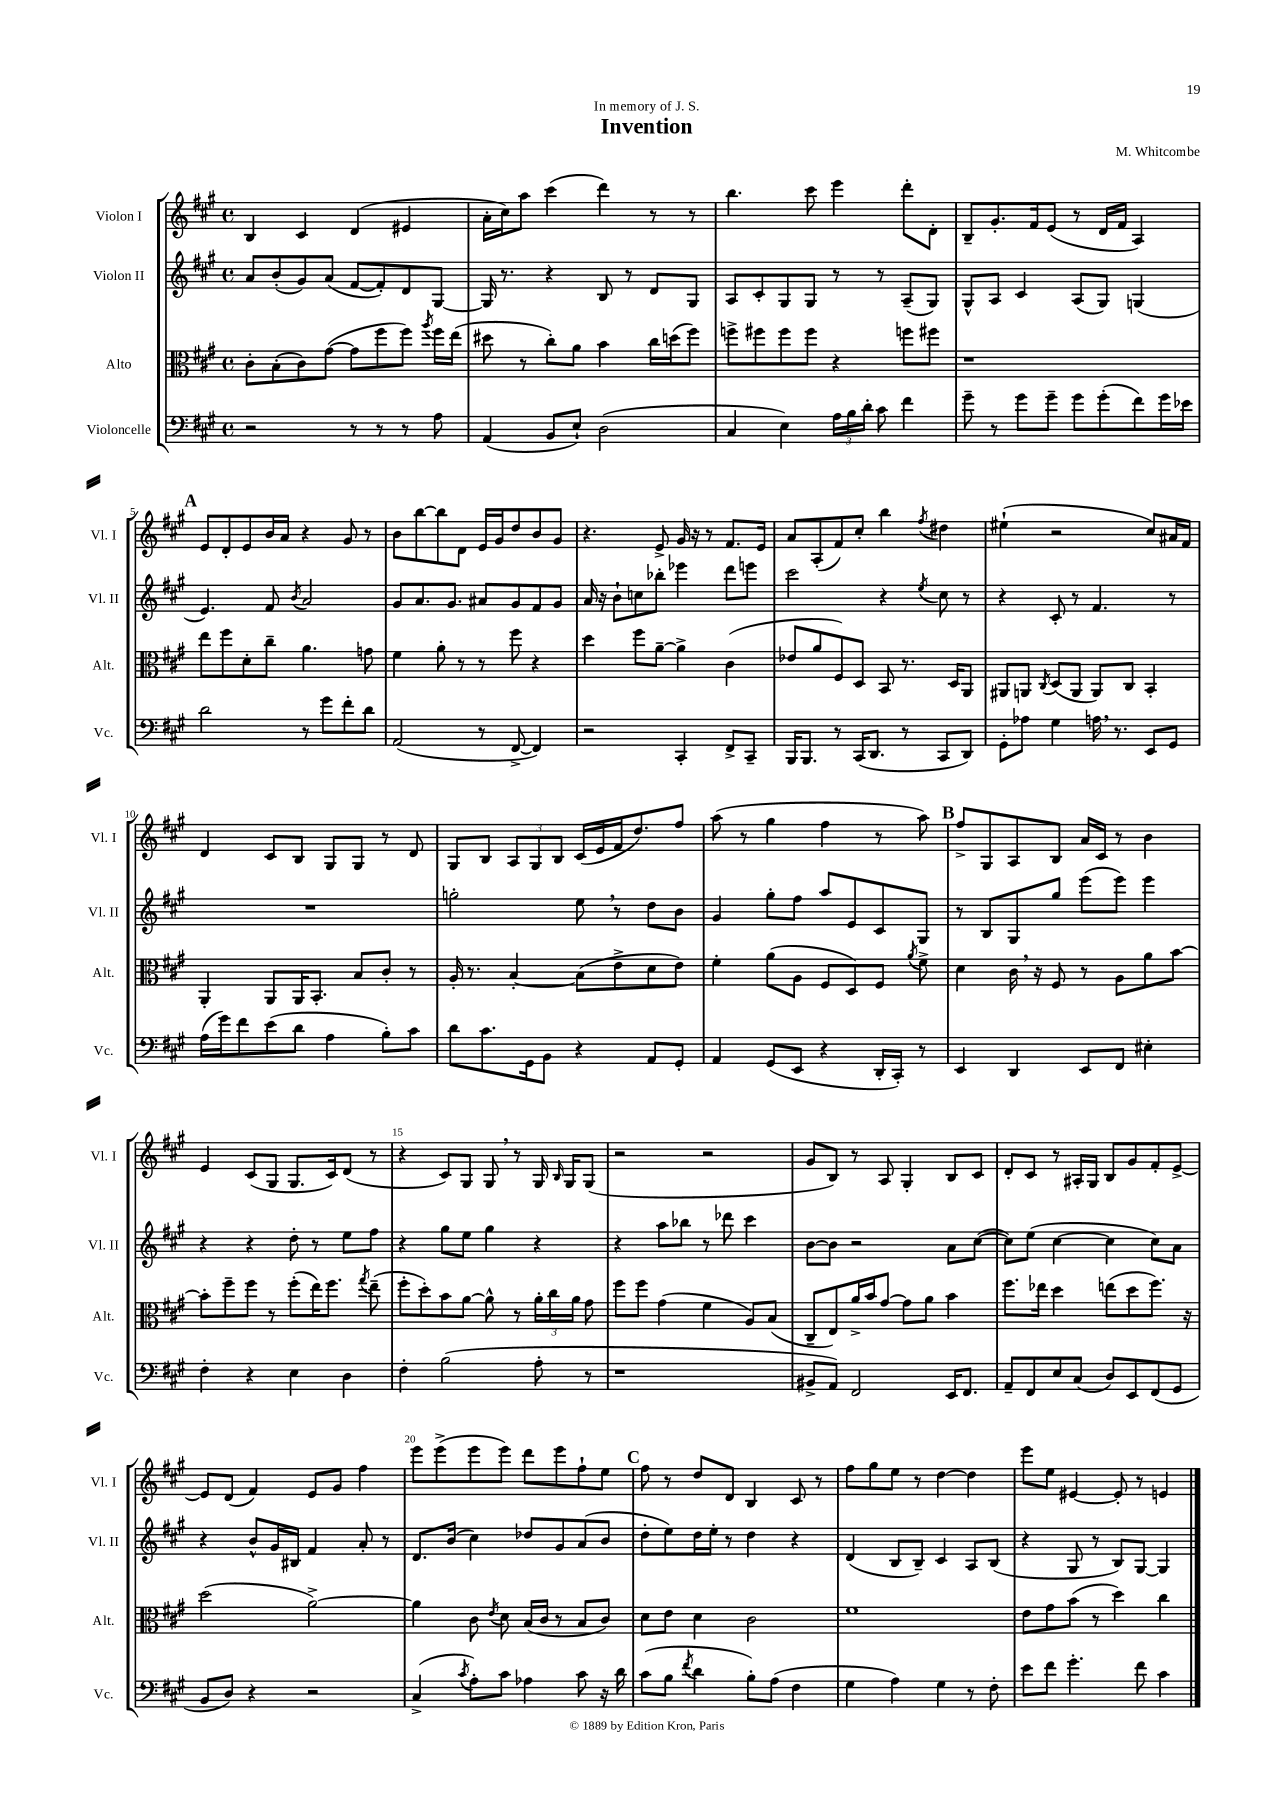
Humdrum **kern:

**kern	**kern	**kern	**kern
*staff4	*staff3	*staff2	*staff1
*clefF4	*clefC3	*clefG2	*clefG2
*k[f#c#g#]	*k[f#c#g#]	*k[f#c#g#]	*k[f#c#g#]
*M4/4	*M4/4	*M4/4	*M4/4
*met(c)	*met(c)	*met(c)	*met(c)
2r	8c#'	8a	4B
.	(8B'	(8b'	.
.	8c#)	8g#)	4c#
.	([8g#	(8a	.
8r	8g#]	[8f#	(4d
8r	8ff#	8f#'])	.
8r	8ff#)	8d	4e#
.	8qaa	.	.
8A	16ff#	[8G#	.
.	(16ee	.	.
=	=	=	=
(4AA	8dd#	16G#]	16a'
.	.	8.r	16cc#)
.	8r	.	8aa
8BB	8cc#')	4r	(4ccc#
8E`)	8a	.	.
(2D	4b	8B	4ddd)
.	.	8r	.
.	16cc#	8d	8r
.	(16dd	.	.
.	8ff#)	8G#	8r
=	=	=	=
4C#	8ff^	8A	4.bb
.	8ff#	8c#'	.
4E)	8ff#	8G#	.
.	8ff#	8G#	8ccc#
24A	4r	8r	4eee
24B	.	.	.
24d'	.	.	.
8c#	.	8r	.
4f#	8ff	(8A~	8ddd'
.	8ff#	8G#)	8d'
=	=	=	=
8g#~	1r	8G#^^	8B~
8r	.	8A	8.g#'
8g#	.	4c#	.
.	.	.	16f#
8g#~	.	.	(8e
8g#	.	(8A	8r
(8g#'	.	8G#)	16d
.	.	.	16f#
8f#)	.	(4G	4A)
16g#	.	.	.
16e-	.	.	.
=	=	=	=
2d	8ee	4.e)	8e
.	8ff#	.	8d'
.	8d'	.	8e
.	8cc#~	8f#	16b
.	.	.	16a
.	.	8qb	.
8r	4.a	2a	4r
8g#	.	.	.
8f#'	.	.	8g#
8d	8g	.	8r
=	=	=	=
(2AA	4f#	8g#	8b
.	.	8.a	[8bb
.	8a'	.	8bb]
.	.	8.g#	.
.	8r	.	8d
8r	8r	8a#	16e
.	.	.	16g#
[8FF#^	8ff#	8g#	8dd
4FF#])	4r	8f#	8b
.	.	8g#	8g#
=	=	=	=
2r	4dd	16a	4.r
.	.	16r	.
.	.	8b`	.
.	8ff#	8cc	.
.	[8a~	8bb-'	8e^
4CC#'	4a^]	4eee-	16g#
.	.	.	16r
.	.	.	8r
8FF#^	(4c#	8ddd	8.f#
8CC#~	.	8eee	.
.	.	.	16e
=	=	=	=
16BBB	8e-	2ccc#	8a
8.BBB	.	.	.
.	8a	.	(8A'
8r	8F#)	.	8f#)
(16CC#	8D	.	8cc#'
8.DD	.	.	.
.	8BB	4r	4bb
8r	8.r	.	.
.	.	8qee	8qff#
8CC#	.	8cc#	4dd#
.	16D	.	.
8DD)	8AA	8r	.
=	=	=	=
8GG#'	8AA#	4r	(4ee#`
8A-	8AA	.	.
.	8qC#	.	.
4G#	(8D	8c#'	2r
.	8AA	8r	.
16A	8AA)	4.f#	.
8.r	.	.	.
.	8C#	.	.
8EE	4BB'	.	8cc#)
8GG#	.	8r	16a#
.	.	.	16f#
=	=	=	=
(16A	4AA'	1r	4d
16g#)	.	.	.
8f#	.	.	.
(8e	8AA	.	8c#
8d	16AA	.	8B
.	8.BB'	.	.
4A	.	.	8G#
.	8B	.	8G#
8B')	8c#'	.	8r
8c#	8r	.	8d
=	=	=	=
8d	16A'	2gg'	8G#
.	8.r	.	.
8.c#	.	.	8B
.	[4B'	.	12A
16GG#	.	.	.
.	.	.	12G#
8BB	.	.	.
.	.	.	12B
4r	(8B]	8ee	(16c#
.	.	.	16e
.	8e^	8r	16f#
.	.	.	8.dd)
8AA	8d	8dd	.
8GG#'	8e)	8b	8ff#
=	=	=	=
4AA	4f#'	4g#	(8aa
.	.	.	8r
(8GG#	(8a	8gg#'	4gg#
8EE	8A	8ff#	.
4r	8F#	8aa	4ff#
.	8D)	8e	.
16DD'	8F#	8c#	8r
16CC#')	.	.	.
.	8qa	.	.
8r	8f#^	8G#	8aa)
=	=	=	=
4EE	4d	8r	8ff#^
.	.	8B	8G#
4DD	16c#	8G#	8A
.	16r	.	.
.	8F#	8gg#	8B
8EE	8r	(8eee	16a
.	.	.	16c#
8FF#	8A	8eee)	8r
4E#'	8a	4eee	4b
.	[8b	.	.
=	=	=	=
4F#'	8b']	4r	4e
.	8ff#~	.	.
4r	8ff#	4r	(8c#
.	8r	.	8G#
4E	(8ff#'	8dd'	8.G#
.	16ee)	8r	.
.	8.ff#	.	16c#)
4D	.	8ee	(8d
.	8qgg#	.	.
.	(8ee~	8ff#	8r
=	=	=	=
4F#'	8ff#'	4r	4r
.	8dd')	.	.
(2B	8b	8gg#	8c#)
.	[8a	8ee	8G#
.	8a^^]	4gg#	8G#
.	8r	.	8r
8A'	24a'	4r	16G#
.	24cc#	.	.
.	.	.	16qqB
.	.	.	16G#
.	24a	.	.
8r	8g#	.	(8G#
=	=	=	=
1r	8ff#	4r	2r
.	8ff#	.	.
.	(4g#	8aa	.
.	.	8bb-	.
.	4f#	8r	2r
.	.	8ddd-	.
.	8A)	4ccc#	.
.	(8B	.	.
=	=	=	=
8BB#^	8C#~	[8b	8g#
8AA)	8E)	8b]	8B)
2FF#	16a^	2r	8r
.	16b	.	.
.	[8g#	.	8A
.	8g#]	.	4G#'
.	8a	.	.
16EE	4b	8a	8B
8.FF#	.	.	.
.	.	([8cc#	8c#
=	=	=	=
8AA~	8.ff#	8cc#])	8d'
8FF#	.	(8ee	8c#
.	16ee-	.	.
8E	4dd	[4cc#	8r
(8C#	.	.	16A#'
.	.	.	16G#
8D)	(8ee	4cc#]	8B
8EE	8dd	.	8g#
(8FF#	8.ff#)	8cc#)	8f#'
8GG#	.	8a	[8e^
.	16r	.	.
=	=	=	=
8BB	(2dd	4r	8e]
8D)	.	.	(8d
4r	.	8b^^	4f#)
.	.	16g#	.
.	.	16B#	.
2r	[2a^)	4f#	8e
.	.	.	8g#
.	.	8a'	4ff#
.	.	8r	.
=	=	=	=
(4C#^	4a]	8.d	8eee
.	.	.	(8eee^
.	.	(16b	.
8qc#	.	.	.
8A')	8c#	4cc#)	8eee
.	8qe	.	.
8c#	8d	.	8eee)
4A-	(16B	8dd-	8ddd
.	16c#	.	.
.	8r	8g#	8eee
8c#	8B	(8a	8ff#`
16r	8c#)	8b	8ee
16d	.	.	.
=	=	=	=
(8c#	8d	8dd'	8ff#
8B	8e	8ee)	8r
8qf#	.	.	.
4d	4d	16dd	8dd
.	.	16ee'	.
.	.	8r	8d
8B')	2c#	4dd	4B
(8A	.	.	.
4F#	.	4r	8c#
.	.	.	8r
=	=	=	=
4G#	1f#	(4d	8ff#
.	.	.	8gg#
4A)	.	8B	8ee
.	.	8B~)	8r
4G#	.	4c#	[4dd
8r	.	8A	4dd]
8F#'	.	(8B	.
=	=	=	=
8e	8e	4r	8eee
8f#	8g#	.	8ee
4.g#'	(8b	8G#	[4e#
.	8r	8r	.
.	4dd)	8B)	8e#']
8f#	.	[8G#	8r
4c#	4cc#	4G#]	4e
==	==	==	==
*-	*-	*-	*-
